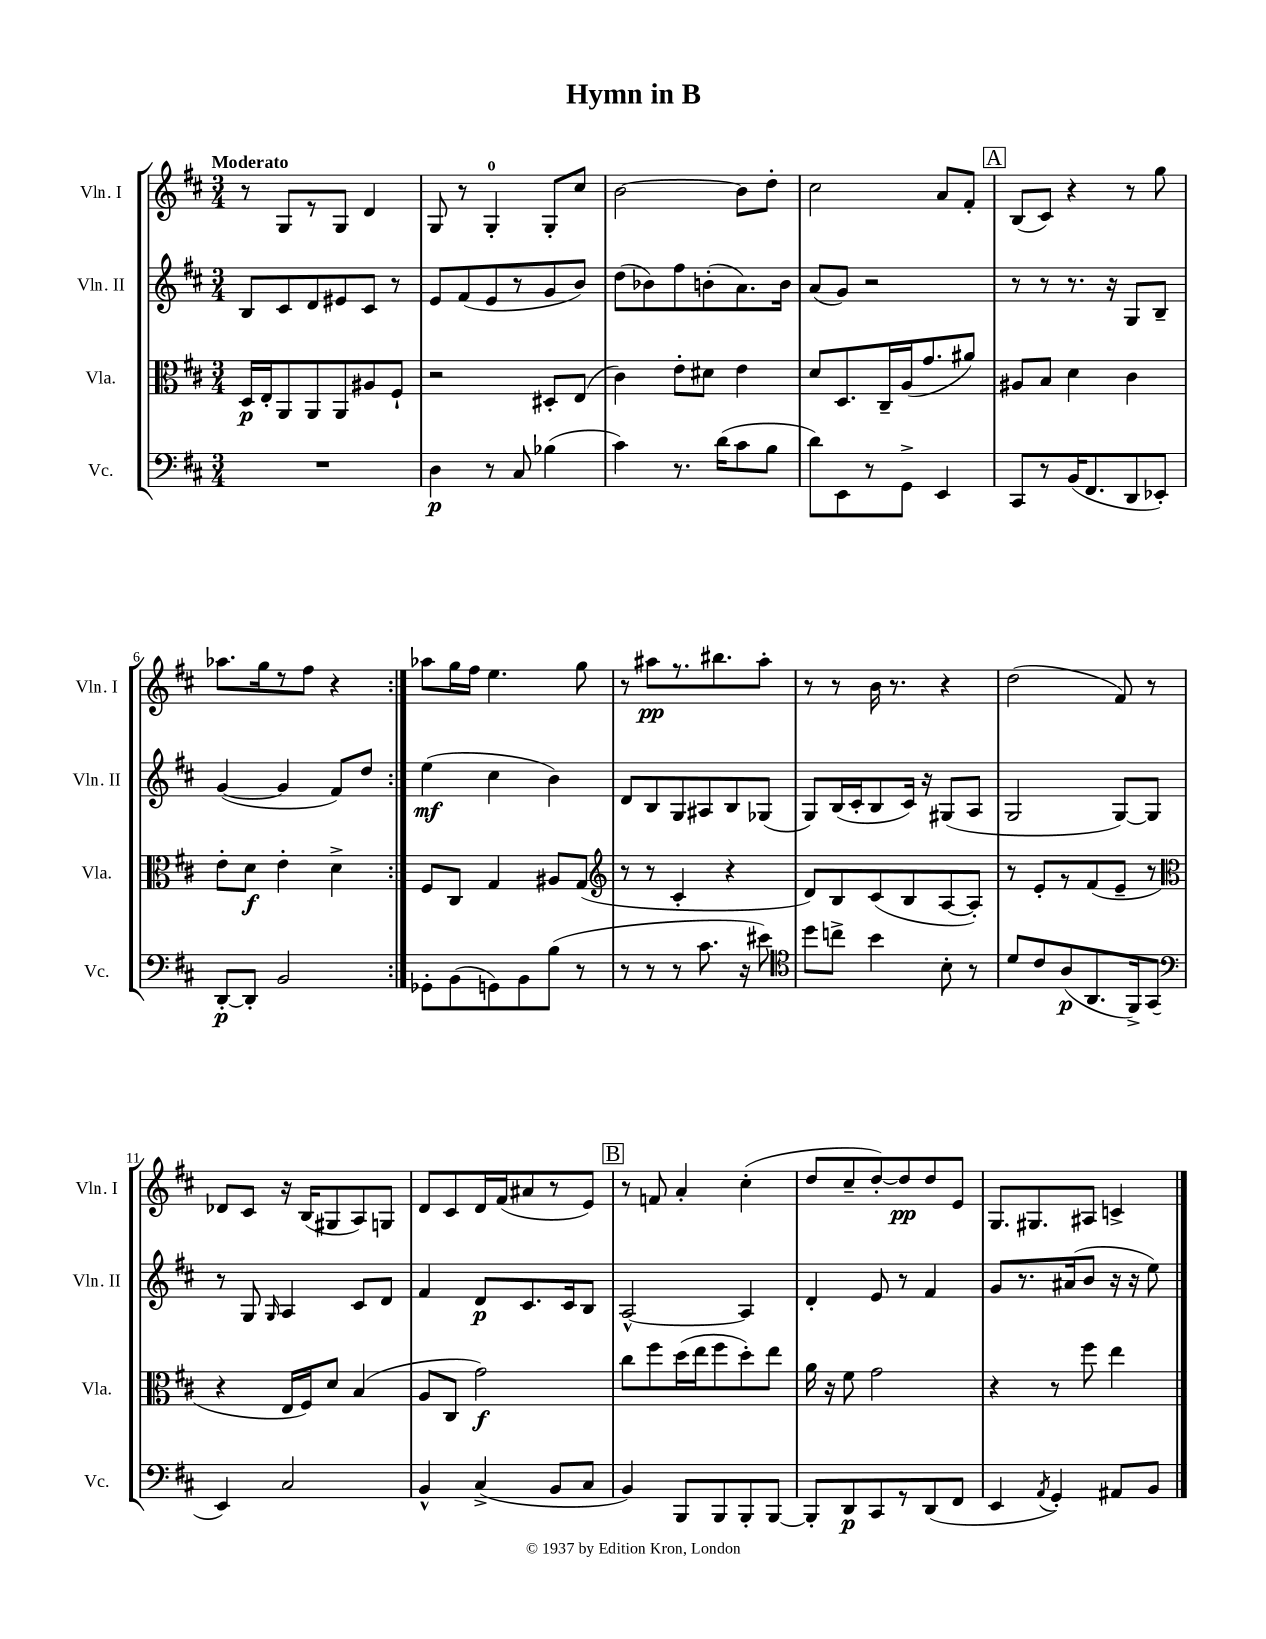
\header { title = "Hymn in B" }
<<
\new StaffGroup <<
\new Staff = "s0" \with { instrumentName = "Vln. I" shortInstrumentName = "Vln. I" } {
    \clef treble \key d \major \numericTimeSignature \time 3/4 \tempo "Moderato"
    \autoBeamOff \repeat volta 2 { r8 g8[ r8 g8] d'4 |
    g8 r8 g4-0-. g8[-. cis''8] |
    b'2~ b'8[ d''8]-. |
    cis''2 a'8[ fis'8]-. |
    \mark \markup { \box "A" } b8[( cis'8]) r4 r8 g''8 |
    aes''8.[ g''16 r8 fis''8] r4 | }
    aes''8[ g''16 fis''16] e''4. g''8 |
    r8 ais''8[\pp r8. bis''8. ais''8]-. |
    r8 r8 b'16 r8. r4 |
    d''2( fis'8) r8 |
    des'8[ cis'8] r16 b16[( gis8 a8) g8] |
    d'8[ cis'8 d'16 fis'16( ais'8 r8 e'8]) |
    \mark \markup { \box "B" } r8 f'8 a'4-. cis''4-.( |
    d''8[ cis''8-- d''8~-.) d''8\pp d''8 e'8] |
    g8.[ gis8. ais8] c'4-> \bar "|." |
}
\new Staff = "s1" \with { instrumentName = "Vln. II" shortInstrumentName = "Vln. II" } {
    \clef treble \key d \major \numericTimeSignature \time 3/4
    \autoBeamOff \repeat volta 2 { b8[ cis'8 d'8 eis'8 cis'8] r8 |
    e'8[ fis'8( e'8 r8 g'8 b'8]) |
    d''8[( bes'8) fis''8 b'8-.( a'8.) b'16] |
    a'8[( g'8]) r2 |
    \mark \markup { \box "A" } r8 r8 r8. r16 g8[ b8]-- |
    g'4~( g'4 fis'8[) d''8] | }
    e''4\mf( cis''4 b'4) |
    d'8[ b8 g8 ais8 b8 ges8]( |
    g8[) b16( cis'16-. b8 cis'16]) r16 gis8[( a8] |
    g2 g8[~) g8] |
    r8 g8 \grace { g16 } a4 cis'8[ d'8] |
    fis'4 d'8[\p cis'8. cis'16 b8] |
    \mark \markup { \box "B" } a2~-^ a4 |
    d'4-. e'8 r8 fis'4 |
    g'8[ r8. ais'16( b'8] r16 r16 e''8) \bar "|." |
}
\new Staff = "s2" \with { instrumentName = "Vla." shortInstrumentName = "Vla." } {
    \clef alto \key d \major \numericTimeSignature \time 3/4
    \autoBeamOff \repeat volta 2 { d16[\p e16-. a,8 a,8 a,8 ais8 fis8]-! |
    r2 dis8[-. e8]( |
    cis'4) e'8[-. dis'8] e'4 |
    d'8[ d8. cis16-- a16( g'8. ais'8]) |
    \mark \markup { \box "A" } ais8[ b8] d'4 cis'4 |
    e'8[-. d'8]\f e'4-. d'4-> | }
    fis8[ cis8] g4 ais8[ g8]( |
    \clef treble r8 r8 cis'4-. r4 |
    d'8[) b8 cis'8( b8 a8~ a8]-.) |
    r8 e'8[-. r8 fis'8( e'8]-- r8 |
    \clef alto r4 e16[ fis16) d'8] b4( |
    a8[ cis8] g'2\f) |
    \mark \markup { \box "B" } cis''8[ fis''8 d''16( e''16 fis''8 d''8-.) e''8] |
    a'16 r16 fis'8 g'2 |
    r4 r8 fis''8 e''4 \bar "|." |
}
\new Staff = "s3" \with { instrumentName = "Vc." shortInstrumentName = "Vc." } {
    \clef bass \key d \major \numericTimeSignature \time 3/4
    \autoBeamOff \repeat volta 2 { R2. |
    d4\p r8 cis8 bes4( |
    cis'4) r8. d'16[( cis'8 b8] |
    d'8[) e,8 r8 g,8]-> e,4 |
    \mark \markup { \box "A" } cis,8[ r8 b,16( fis,8. d,8 ees,8]-.) |
    d,8[~-.\p d,8]-. b,2 | }
    ges,8[-. b,8( g,8) b,8 b8]( r8 |
    r8 r8 r8 cis'8. r16 eis'8) |
    \clef tenor d''8[ c''8]-> b'4 b8-. r8 |
    d'8[ cis'8 a8\p( a,8. fis,16->) g,8]( |
    \clef bass e,4) cis2 |
    b,4-^ cis4->( b,8[ cis8] |
    \mark \markup { \box "B" } b,4) b,,8[ b,,8 b,,8-. b,,8]~ |
    b,,8[-. d,8\p cis,8 r8 d,8( fis,8] |
    e,4 \acciaccatura { a,8 } g,4-.) ais,8[ b,8] \bar "|." |
}
>>
>>
